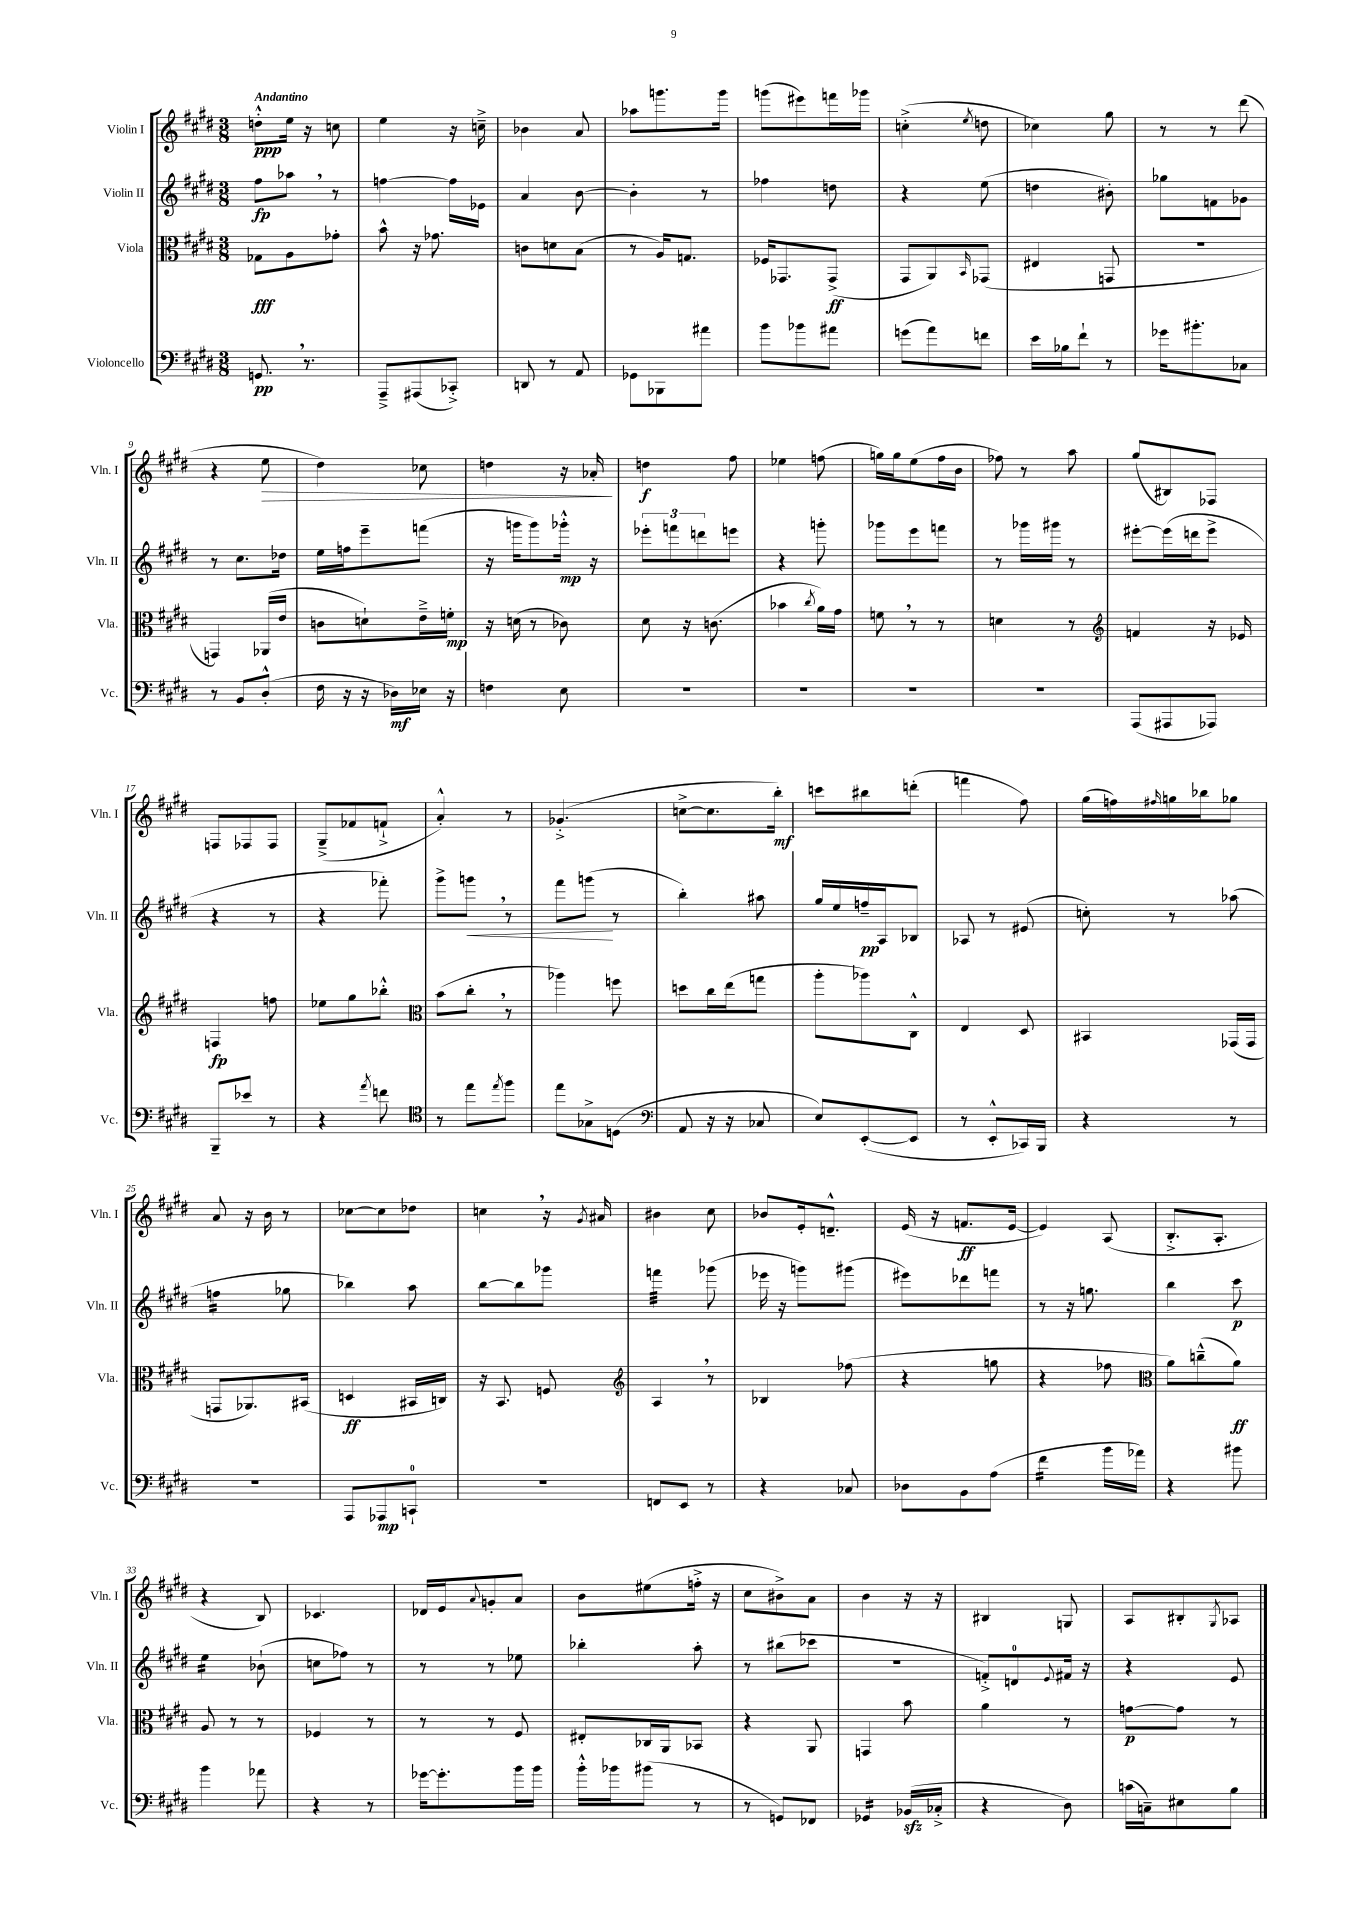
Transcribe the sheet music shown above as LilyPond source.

<<
\new StaffGroup <<
\new Staff = "s0" \with { instrumentName = "Violin I" shortInstrumentName = "Vln. I" } {
    \clef treble \key e \major \numericTimeSignature \time 3/8 \tempo "Andantino"
    d''8-.-^\ppp e''16 r16 c''8 |
    e''4 r16 c''16---> |
    bes'4 a'8 |
    aes''8 g'''8. g'''16 |
    g'''8( eis'''8) f'''16 ges'''16 |
    c''4-.->( \acciaccatura { e''8 } d''8 |
    ces''4) gis''8 |
    r8 r8 dis'''8( |
    r4 e''8\> |
    dis''4) ces''8 |
    d''4 r16 aes'16-.\! |
    d''4\f fis''8 |
    ees''4 f''8( |
    g''16) g''16 e''8( fis''16 b'16 |
    fes''8) r8 a''8 |
    gis''8( bis8) fes8 |
    f8 fes8 fes8 |
    gis8--->( fes'8 f'8-!-> |
    a'4-.-^) r8 |
    ges'4.-.->( |
    c''8~-> c''8. b''16-.\mf) |
    c'''8 bis''8 d'''8-.( |
    f'''4 fis''8) |
    gis''16( f''16) \grace { fis''16 } g''16 bes''16 ges''8 |
    a'8 r16 b'16 r8 |
    ces''8~ ces''8 des''8 |
    c''4 \breathe r16 \acciaccatura { gis'8 } ais'16 |
    bis'4 cis''8 |
    bes'8 e'16-. d'8.---^ |
    e'16( r16 f'8.\ff e'16~ |
    e'4) a8( |
    b8.-.-> a8.-. |
    r4 b8) |
    ces'4. |
    des'16 e'16 \appoggiatura { a'8 } g'8-. a'8 |
    b'8 eis''8( f''16-.-> r16 |
    cis''8 bis'8->) a'8 |
    b'4 r16 r16 |
    bis4 g8 |
    a8 bis8-. \acciaccatura { gis8 } aes8 \bar "|." |
}
\new Staff = "s1" \with { instrumentName = "Violin II" shortInstrumentName = "Vln. II" } {
    \clef treble \key e \major \numericTimeSignature \time 3/8
    fis''8\fp aes''8 \breathe r8 |
    f''4~ f''16 ees'16 |
    a'4 b'8~ |
    b'4-. r8 |
    fes''4 d''8 |
    r4 e''8( |
    d''4 bis'8-.) |
    ges''8 f'8 ges'8 |
    r8 cis''8. des''16 |
    e''16 f''16 e'''8-- f'''8( |
    r16 g'''16 g'''8) ges'''16-.-^\mp r16 |
    \tuplet 3/2 { ees'''8-. f'''8 d'''8 } e'''8 |
    r4 g'''8-. |
    ges'''8 e'''8 f'''8 |
    r8 ges'''16 gis'''16 r8 |
    eis'''8~-. eis'''16( d'''16 eis'''8-> |
    r4 r8 |
    r4 fes'''8-.) |
    gis'''8-> g'''8\< \breathe r8 |
    fis'''8 g'''8\!( r8 |
    b''4-.) ais''8 |
    gis''16 e''16 f''16--\pp a16 bes8 |
    aes8 r8 eis'8( |
    c''8-.) r8 aes''8( |
    f''4:16 ges''8 |
    bes''4) a''8 |
    b''8~ b''8 ges'''8 |
    f'''4:32 ges'''8( |
    ees'''16 r16 g'''8) gis'''8( |
    eis'''8) des'''8 f'''8 |
    r8 r16 g''8. |
    b''4 cis'''8\p |
    e''4:16 bes'8-!( |
    c''8 fes''8) r8 |
    r8 r8 ees''8 |
    bes''4-. a''8-. |
    r8 bis''8( ces'''8 |
    R4. |
    f'8-.->) d'8-0 \appoggiatura { e'8 } fis'16 r16 |
    r4 e'8 \bar "|." |
}
\new Staff = "s2" \with { instrumentName = "Viola" shortInstrumentName = "Vla." } {
    \clef alto \key e \major \numericTimeSignature \time 3/8
    ges8\fff a8 ges'8-. |
    b'8-^ r16 ges'8. |
    c'8 d'8 b8( |
    r8 a16) g8. |
    fes16 ges,8. ges,8->\ff( |
    gis,8 a,8) \grace { b,16 } ges,8( |
    eis4 g,8 |
    R4. |
    g,4) aes,16( e'16 |
    c'8 d'8-!) e'16---> f'16-.\mp |
    r16 d'16( r8 ces'8) |
    dis'8 r16 c'8.( |
    bes'4 \acciaccatura { cis''8 } a'16) gis'16 |
    f'8 \breathe r8 r8 |
    d'4 r8 |
    \clef treble f'4 r16 ees'16 |
    f4\fp f''8 |
    ees''8 gis''8 bes''8-.-^ |
    \clef alto b'8( cis''8-. \breathe r8 |
    aes''4) f''8 |
    d''8 cis''16 e''16( g''8 |
    a''8-. aes''8) cis8-^ |
    e4 dis8 |
    bis,4 ges,16( ges,16 |
    g,8 aes,8.) bis,16( |
    d4\ff bis,16 c16) |
    r16 b,8. f8 |
    \clef treble a4 \breathe r8 |
    bes4 fes''8( |
    r4 g''8 |
    r4 fes''8 |
    \clef alto a'8) c''8---^( a'8\ff) |
    a8 r8 r8 |
    fes4 r8 |
    r8 r8 fis8 |
    eis8-. ces16 a,16 bes,8 |
    r4 a,8 |
    g,4 b'8 |
    a'4 r8 |
    g'8~\p g'8 r8 \bar "|." |
}
\new Staff = "s3" \with { instrumentName = "Violoncello" shortInstrumentName = "Vc." } {
    \clef bass \key e \major \numericTimeSignature \time 3/8
    g,8.\pp \breathe r8. |
    a,,8---> ais,,8( ces,8-.->) |
    d,8 r8 a,8 |
    ges,8 bes,,8 ais'8 |
    b'8 bes'8 ais'8 |
    g'8( a'8) f'8 |
    e'16 bes16 fis'8-! r8 |
    ges'16 bis'8.-. ces8 |
    r8 b,8 dis8-.-^( |
    fis16 r16 r16 des16\mf) ees16 r16 |
    f4 e8 |
    R4. |
    R4. |
    R4. |
    R4. |
    a,,8( ais,,8 aes,,8) |
    b,,8-- ees'8 r8 |
    r4 \acciaccatura { a'8 } f'8 |
    \clef tenor r8 e''8 \acciaccatura { e''8 } fis''8 |
    e''8 ges8-> d8( |
    \clef bass a,8 r16 r16 ces8 |
    e8) e,8~-.( e,8 |
    r8 e,8-.-^ ces,16) b,,16 |
    r4 r8 |
    r4. |
    a,,8 aes,,8\mp c,8-0-! |
    R4. |
    f,8 e,8 r8 |
    r4 ces8 |
    des8 b,8 a8( |
    fis'4:16 b'16 aes'16) |
    r4 bis'8 |
    b'4 aes'8 |
    r4 r8 |
    ges'16~ ges'8.-. b'16 b'16 |
    b'16-.-^ bes'16 bis'8( r8 |
    r8 g,8) fes,8 |
    ges,4:16 bes,16\sfz( ces16-.-> |
    r4 dis8) |
    c'16( c16--) eis8 b8 \bar "|." |
}
>>
>>
